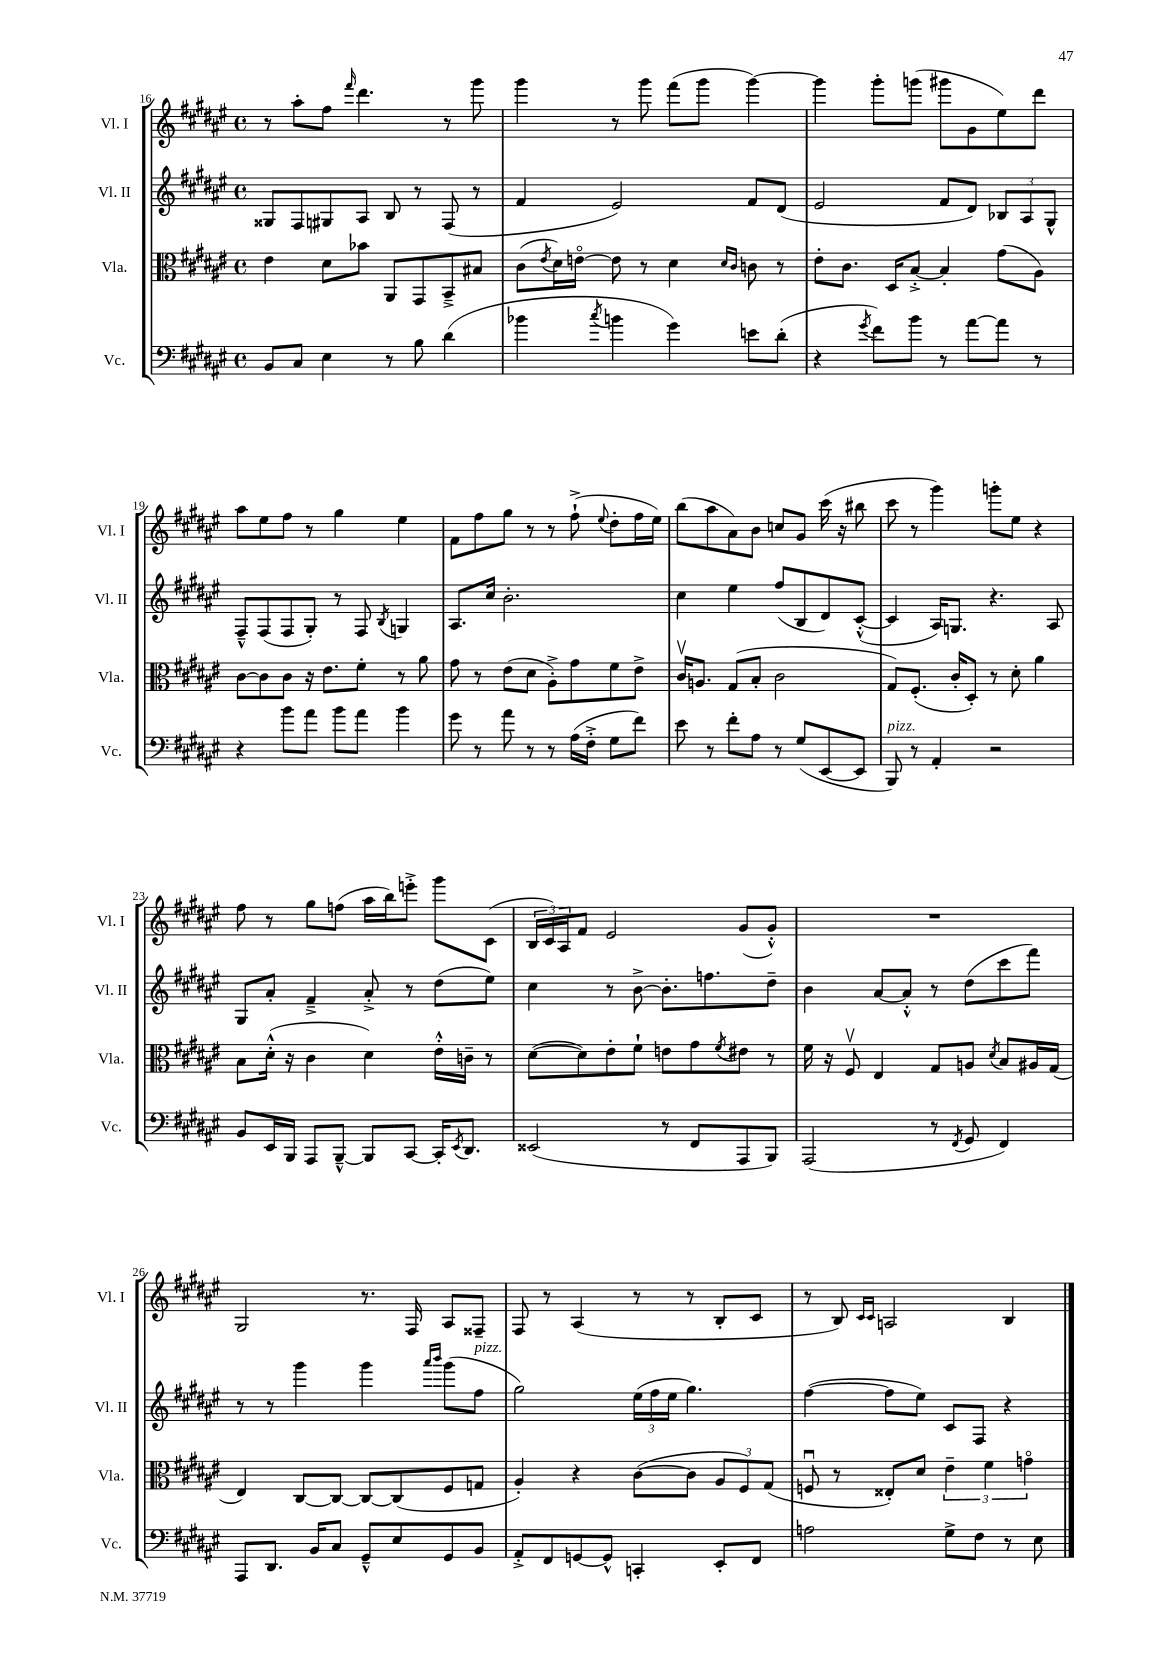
<<
\new StaffGroup <<
\new Staff = "s0" \with { instrumentName = "Vl. I" shortInstrumentName = "Vl. I" } {
    \clef treble \key fis \major \defaultTimeSignature \time 4/4
    r8 ais''8-. fis''8 \grace { fis'''16 } dis'''4. r8 gis'''8 |
    gis'''4 r8 gis'''8 fis'''8( gis'''8 gis'''4~) |
    gis'''4 gis'''8-. g'''8( gis'''8 gis'8 eis''8) dis'''8 |
    ais''8 eis''8 fis''8 r8 gis''4 eis''4 |
    fis'8 fis''8 gis''8 r8 r8 fis''8-!->( \appoggiatura { eis''8 } dis''8-. fis''16 eis''16) |
    b''8( ais''8 ais'8) b'8 c''8 gis'8 cis'''16( r16 bis''8 |
    cis'''8 r8 gis'''4) g'''8-. eis''8 r4 |
    fis''8 r8 gis''8 f''8( ais''16 b''16) e'''8-.-> gis'''8 cis'8( |
    \tuplet 3/2 { b16 cis'16) ais16 } fis'8 eis'2 gis'8( gis'8-.-^) |
    R1 |
    gis2 r8. fis16 ais8 fisis8-- |
    fis8 r8 ais4( r8 r8 b8-. cis'8 |
    r8 b8) \grace { cis'16 cis'16 } a2 b4 \bar "|." |
}
\new Staff = "s1" \with { instrumentName = "Vl. II" shortInstrumentName = "Vl. II" } {
    \clef treble \key fis \major \defaultTimeSignature \time 4/4
    gisis8 fis8 gis8 ais8 b8 r8 fis8( r8 |
    fis'4 eis'2) fis'8 dis'8( |
    eis'2 fis'8 dis'8) \tuplet 3/2 { bes8 ais8 gis8-^ } |
    fis8---^ fis8( fis8 gis8-.) r8 fis8 \acciaccatura { b8 } g4 |
    ais8. cis''16 b'2.-. |
    cis''4 eis''4 fis''8( b8 dis'8) cis'8~-.-^( |
    cis'4 ais16) g8. r4. ais8 |
    gis8 ais'8-. fis'4---> ais'8-.-> r8 dis''8( eis''8) |
    cis''4 r8 b'8~-> b'8.-. f''8. dis''8-- |
    b'4 ais'8~ ais'8-.-^ r8 dis''8( cis'''8 fis'''8) |
    r8 r8 gis'''4 gis'''4 \grace { ais'''16 b'''16 } gis'''8( fis''8^\markup { \italic "pizz." } |
    gis''2) \tuplet 3/2 { eis''16( fis''16 eis''16 } gis''4.) |
    fis''4~( fis''8 eis''8) cis'8 fis8 r4 \bar "|." |
}
\new Staff = "s2" \with { instrumentName = "Vla." shortInstrumentName = "Vla." } {
    \clef alto \key fis \major \defaultTimeSignature \time 4/4
    eis'4 dis'8 bes'8 ais,8 gis,8 b,8---> bis8 |
    cis'8( \acciaccatura { eis'8 } dis'16) e'16~\flageolet e'8 r8 dis'4 \grace { dis'16 cis'16 } c'8 r8 |
    eis'8-. cis'8. dis16 b8~-.-> b4-. gis'8( ais8) |
    cis'8~ cis'8 cis'8 r16 eis'8. fis'8-. r8 ais'8 |
    gis'8 r8 eis'8( dis'8 ais8-.->) gis'8 fis'8 eis'8-> |
    cis'16\upbow a8. gis8( b8-. cis'2 |
    gis8) fis8.-.( cis'16-. dis8-.) r8 dis'8-. ais'4 |
    b8 dis'16-.-^( r16 cis'4 dis'4) eis'16-.-^ c'16-- r8 |
    dis'8~( dis'8) eis'8-. fis'8-! e'8 gis'8 \acciaccatura { fis'8 } eis'8 r8 |
    fis'16 r16 fis8\upbow eis4 gis8 a8 \acciaccatura { dis'8 } b8 ais16 gis16( |
    eis4) cis8~ cis8~ cis8~ cis8( fis8 g8 |
    ais4-.) r4 cis'8~( cis'8 \tuplet 3/2 { ais8 fis8) gis8( } |
    f8\downbow r8 eisis8-.) dis'8 \tuplet 3/2 { eis'4-- fis'4 g'4\flageolet } \bar "|." |
}
\new Staff = "s3" \with { instrumentName = "Vc." shortInstrumentName = "Vc." } {
    \clef bass \key fis \major \defaultTimeSignature \time 4/4
    b,8 cis8 eis4 r8 b8 dis'4( |
    bes'4 \acciaccatura { cis''8 } b'4 gis'4) e'8 dis'8-.( |
    r4 \acciaccatura { gis'8 } fis'8) b'8 r8 ais'8~ ais'8 r8 |
    r4 b'8 ais'8 b'8 ais'8 b'4 |
    gis'8 r8 ais'8 r8 r8 ais16( fis16-.-> gis8 fis'8) |
    eis'8 r8 fis'8-. ais8 r8 gis8( eis,8~ eis,8 |
    b,,8^\markup { \italic "pizz." }) r8 ais,4-. r2 |
    b,8 eis,16 b,,16 ais,,8 b,,8~---^ b,,8 cis,8~ cis,16-. \acciaccatura { eis,8 } dis,8. |
    eisis,2( r8 fis,8 ais,,8 b,,8) |
    ais,,2( r8 \acciaccatura { fis,8 } gis,8 fis,4) |
    ais,,8 dis,8. b,16 cis8 gis,8---^ eis8 gis,8 b,8 |
    ais,8-.-> fis,8 g,8~ g,8-^ c,4-. eis,8-. fis,8 |
    a2 gis8-> fis8 r8 eis8 \bar "|." |
}
>>
>>
\layout { \context { \Score currentBarNumber = #16 } }
